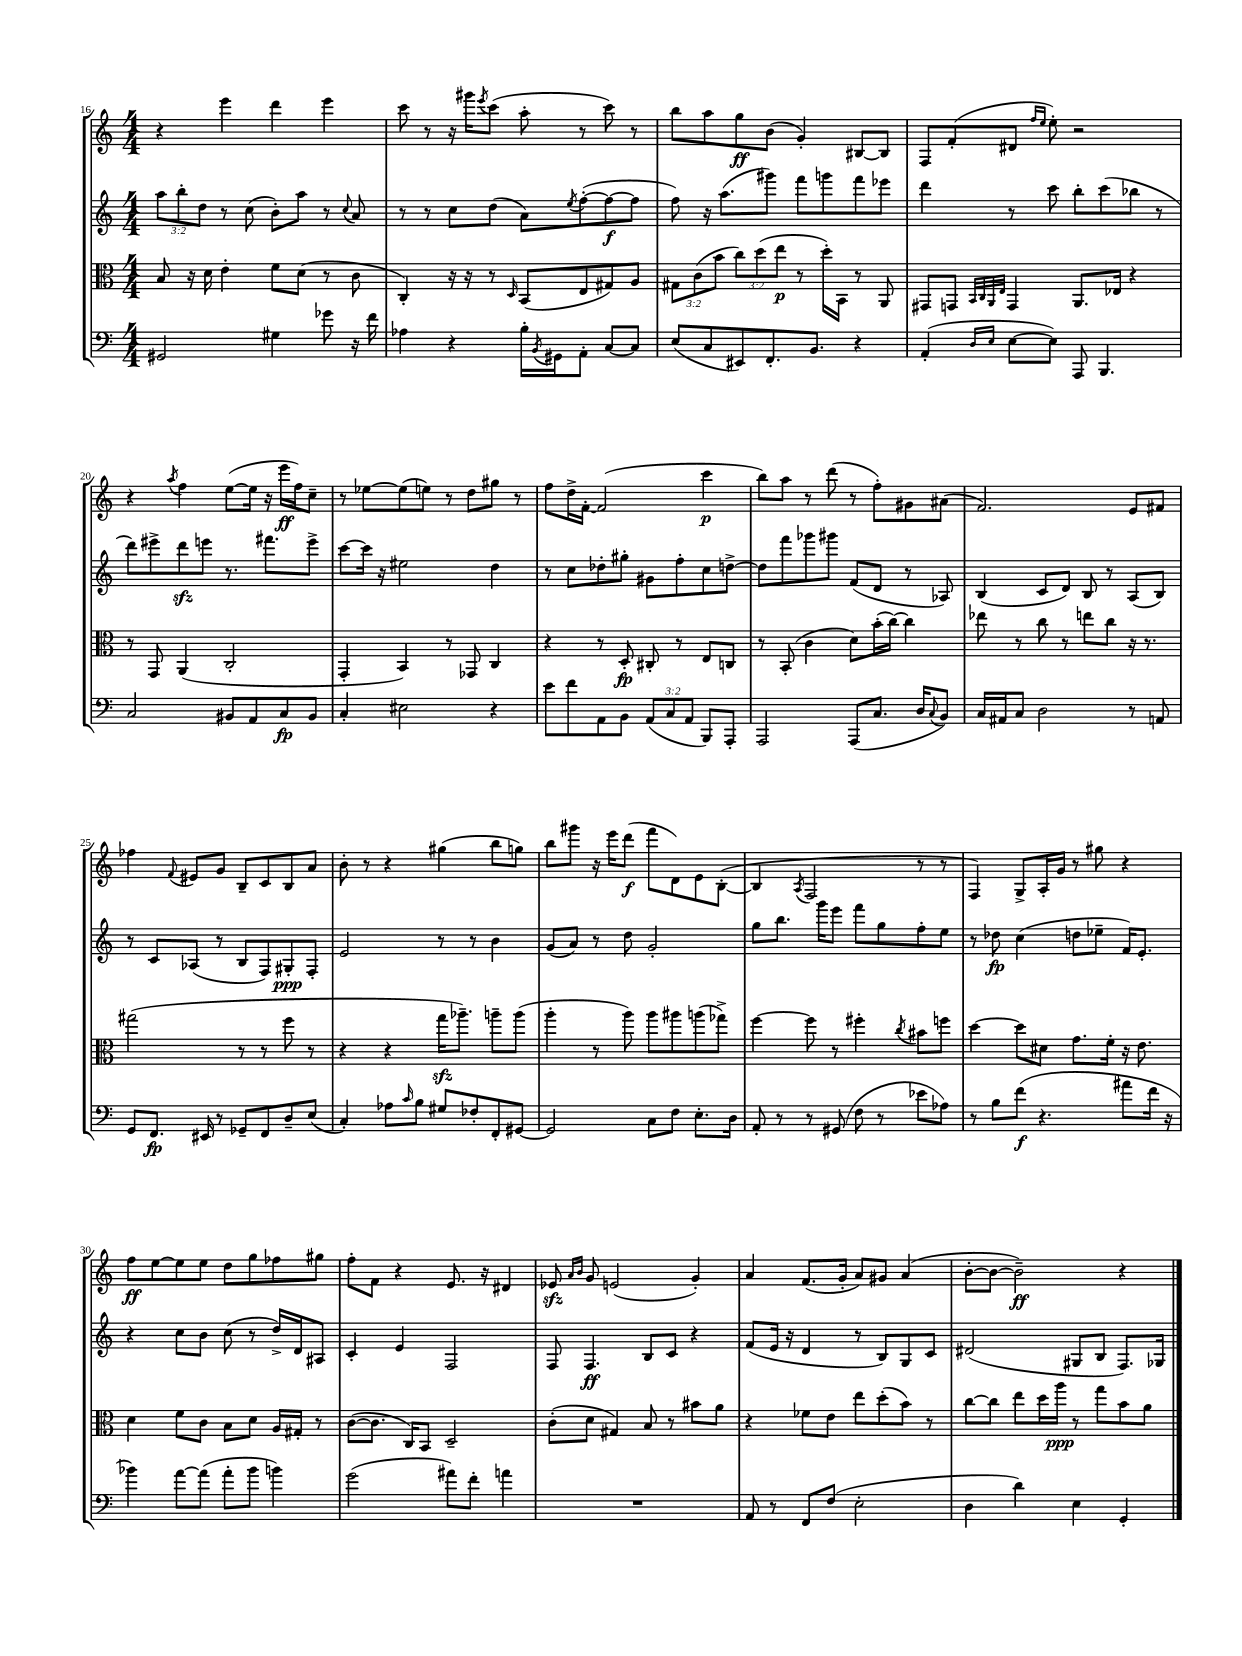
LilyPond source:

<<
\new StaffGroup <<
\new Staff = "s0" {
    \clef treble \key c \major \numericTimeSignature \time 4/4
    r4 e'''4 d'''4 e'''4 |
    c'''8 r8 r16 gis'''16 \acciaccatura { e'''8 } c'''8( a''8-. r8 c'''8) r8 |
    b''8 a''8 g''8\ff b'8( g'4-.) bis8~ bis8 |
    f8 f'8-.( dis'8 \grace { f''16 e''16 } e''8-.) r2 |
    r4 \acciaccatura { a''8 } f''4 e''8~( e''16 r16 e'''16\ff f''16) c''8-- |
    r8 ees''8~ ees''8( e''8) r8 d''8 gis''8 r8 |
    f''8 d''16-> f'16~-. f'2( c'''4\p |
    b''8) a''8 r8 d'''8( r8 f''8-.) gis'8 ais'8( |
    f'2.) e'8 fis'8 |
    fes''4 \appoggiatura { f'8 } eis'8 g'8 b8-- c'8 b8 a'8 |
    b'8-. r8 r4 gis''4( b''8 g''8) |
    b''8 gis'''8 r16 e'''16 d'''8\f( f'''8 d'8) e'8 b8~-.( |
    b4 \acciaccatura { a8 } f2 r8 r8 |
    f4) g8-> a16-. g'16 r8 gis''8 r4 |
    f''8\ff e''8~ e''8 e''8 d''8 g''8 fes''8 gis''8 |
    f''8-. f'8 r4 e'8. r16 dis'4 |
    ees'8\sfz \grace { a'16 b'16 } g'8 e'2( g'4-.) |
    a'4 f'8.( g'16-. a'8) gis'8 a'4( |
    b'8~-. b'8~ b'2--\ff) r4 \bar "|." |
}
\new Staff = "s1" {
    \clef treble \key c \major \numericTimeSignature \time 4/4 \override Staff.TupletNumber.text = #tuplet-number::calc-fraction-text
    \tuplet 3/2 { a''8 b''8-. d''8 } r8 c''8( b'8-.) a''8 r8 \appoggiatura { c''8 } a'8 |
    r8 r8 c''8 d''8( a'8) \acciaccatura { e''8 } f''8~-.( f''8~\f f''8 |
    f''8) r16 a''8.( gis'''8) f'''8 g'''8 f'''8 ees'''8 |
    d'''4 r8 c'''8 b''8-. c'''8( bes''8 r8 |
    d'''8) eis'''8-> d'''8\sfz e'''8 r8. fis'''8. e'''8-> |
    c'''8~ c'''16 r16 eis''2 d''4 |
    r8 c''8 des''8-. gis''8-. gis'8 f''8-. c''8 d''8~-> |
    d''8 f'''8 ges'''8 gis'''8 f'8( d'8 r8 aes8) |
    b4( c'8 d'8) b8 r8 a8( b8) |
    r8 c'8 aes8( r8 b8 f8) gis8-.\ppp f8-. |
    e'2 r8 r8 b'4 |
    g'8( a'8) r8 d''8 g'2-. |
    g''8 b''8. g'''16 e'''8 f'''8 g''8 f''8-. e''8 |
    r8 des''8\fp c''4( d''8 ees''8-- f'16) e'8.-. |
    r4 c''8 b'8 c''8( r8 d''16->) d'16 ais8 |
    c'4-. e'4 f2 |
    f8 f4.\ff b8 c'8 r4 |
    f'8( e'16 r16 d'4 r8 b8) g8 c'8 |
    dis'2( gis8 b8 f8.) ges16 \bar "|." |
}
\new Staff = "s2" {
    \clef alto \key c \major \numericTimeSignature \time 4/4 \override Staff.TupletNumber.text = #tuplet-number::calc-fraction-text
    b8 r16 d'16 e'4-. f'8 d'8( r8 c'8 |
    c4-.) r16 r16 r8 \grace { d16 } b,8( e8 gis8) a8 |
    \tuplet 3/2 { gis8 c'8( b'8 } \tuplet 3/2 { c''8) d''8( e''8\p } r8 d''16-.) b,16 r8 a,8 |
    gis,8 g,8 \grace { b,32 c32 a,32 e32 } g,4 a,8. ees16 r4 |
    r8 g,8 a,4( c2-. |
    g,4-. b,4) r8 ges,8 c4 |
    r4 r8 d8-.\fp cis8-. r8 e8 c8 |
    r8 b,8-.( c'4 d'8) b'16-.( c''16~) c''4 |
    ees''8 r8 c''8 r8 e''8 c''8 r16 r8. |
    gis''2( r8 r8 f''8 r8 |
    r4 r4 g''16\sfz aes''8.--) a''8-- a''8( |
    a''4-. r8 a''8) a''8 ais''8 a''8( ges''8->) |
    f''4~ f''8 r8 fis''4-. \acciaccatura { c''8 } bis'8 f''8 |
    d''4~ d''8 dis'8 g'8. f'16-. r16 e'8. |
    d'4 f'8 c'8 b8 d'8 a16 gis16-. r8 |
    c'8~( c'8. c16) b,8 d2-- |
    c'8-.( d'8 gis4) b8 r8 bis'8 a'8 |
    r4 fes'8 e'8 e''8 d''8-.( b'8) r8 |
    c''8~ c''8 e''8 d''16 a''16\ppp r8 g''8 b'8 a'8 \bar "|." |
}
\new Staff = "s3" {
    \clef bass \key c \major \numericTimeSignature \time 4/4 \override Staff.TupletNumber.text = #tuplet-number::calc-fraction-text
    gis,2 gis4 ges'8 r16 f'16 |
    aes4 r4 b16-. \acciaccatura { b,8 } gis,16 a,8-. c8~ c8 |
    e8( c8 eis,8) f,8.-. b,8. r4 |
    a,4-.( \grace { d16 e16 } e8~ e8) a,,8 b,,4. |
    c2 bis,8 a,8 c8\fp bis,8 |
    c4-. eis2 r4 |
    e'8 f'8 a,8 b,8 \tuplet 3/2 { a,8( c8 a,8 } b,,8) a,,8-. |
    a,,2 a,,8( c8. d16 \appoggiatura { c8 } b,8) |
    c16 ais,16 c8 d2 r8 a,8 |
    g,8 f,8.\fp eis,16 r8 ges,8-- f,8 d8-- e8( |
    c4-.) aes8 \grace { c'16 } b8 gis8 fes8-. f,8-. gis,8~ |
    gis,2 c8 f8 e8.-. d16 |
    a,8-. r8 r8 gis,8( f8 r8 ees'8 aes8) |
    r8 b8 f'8\f( r4. ais'8 f'16 r16 |
    bes'4) a'8~ a'8( a'8-. bes'8 b'4) |
    g'2( ais'8) f'8-. a'4 |
    R1 |
    a,8 r8 f,8 f8( e2-. |
    d4 d'4) e4 g,4-. \bar "|." |
}
>>
>>
\layout { \context { \Score currentBarNumber = #16 } }
